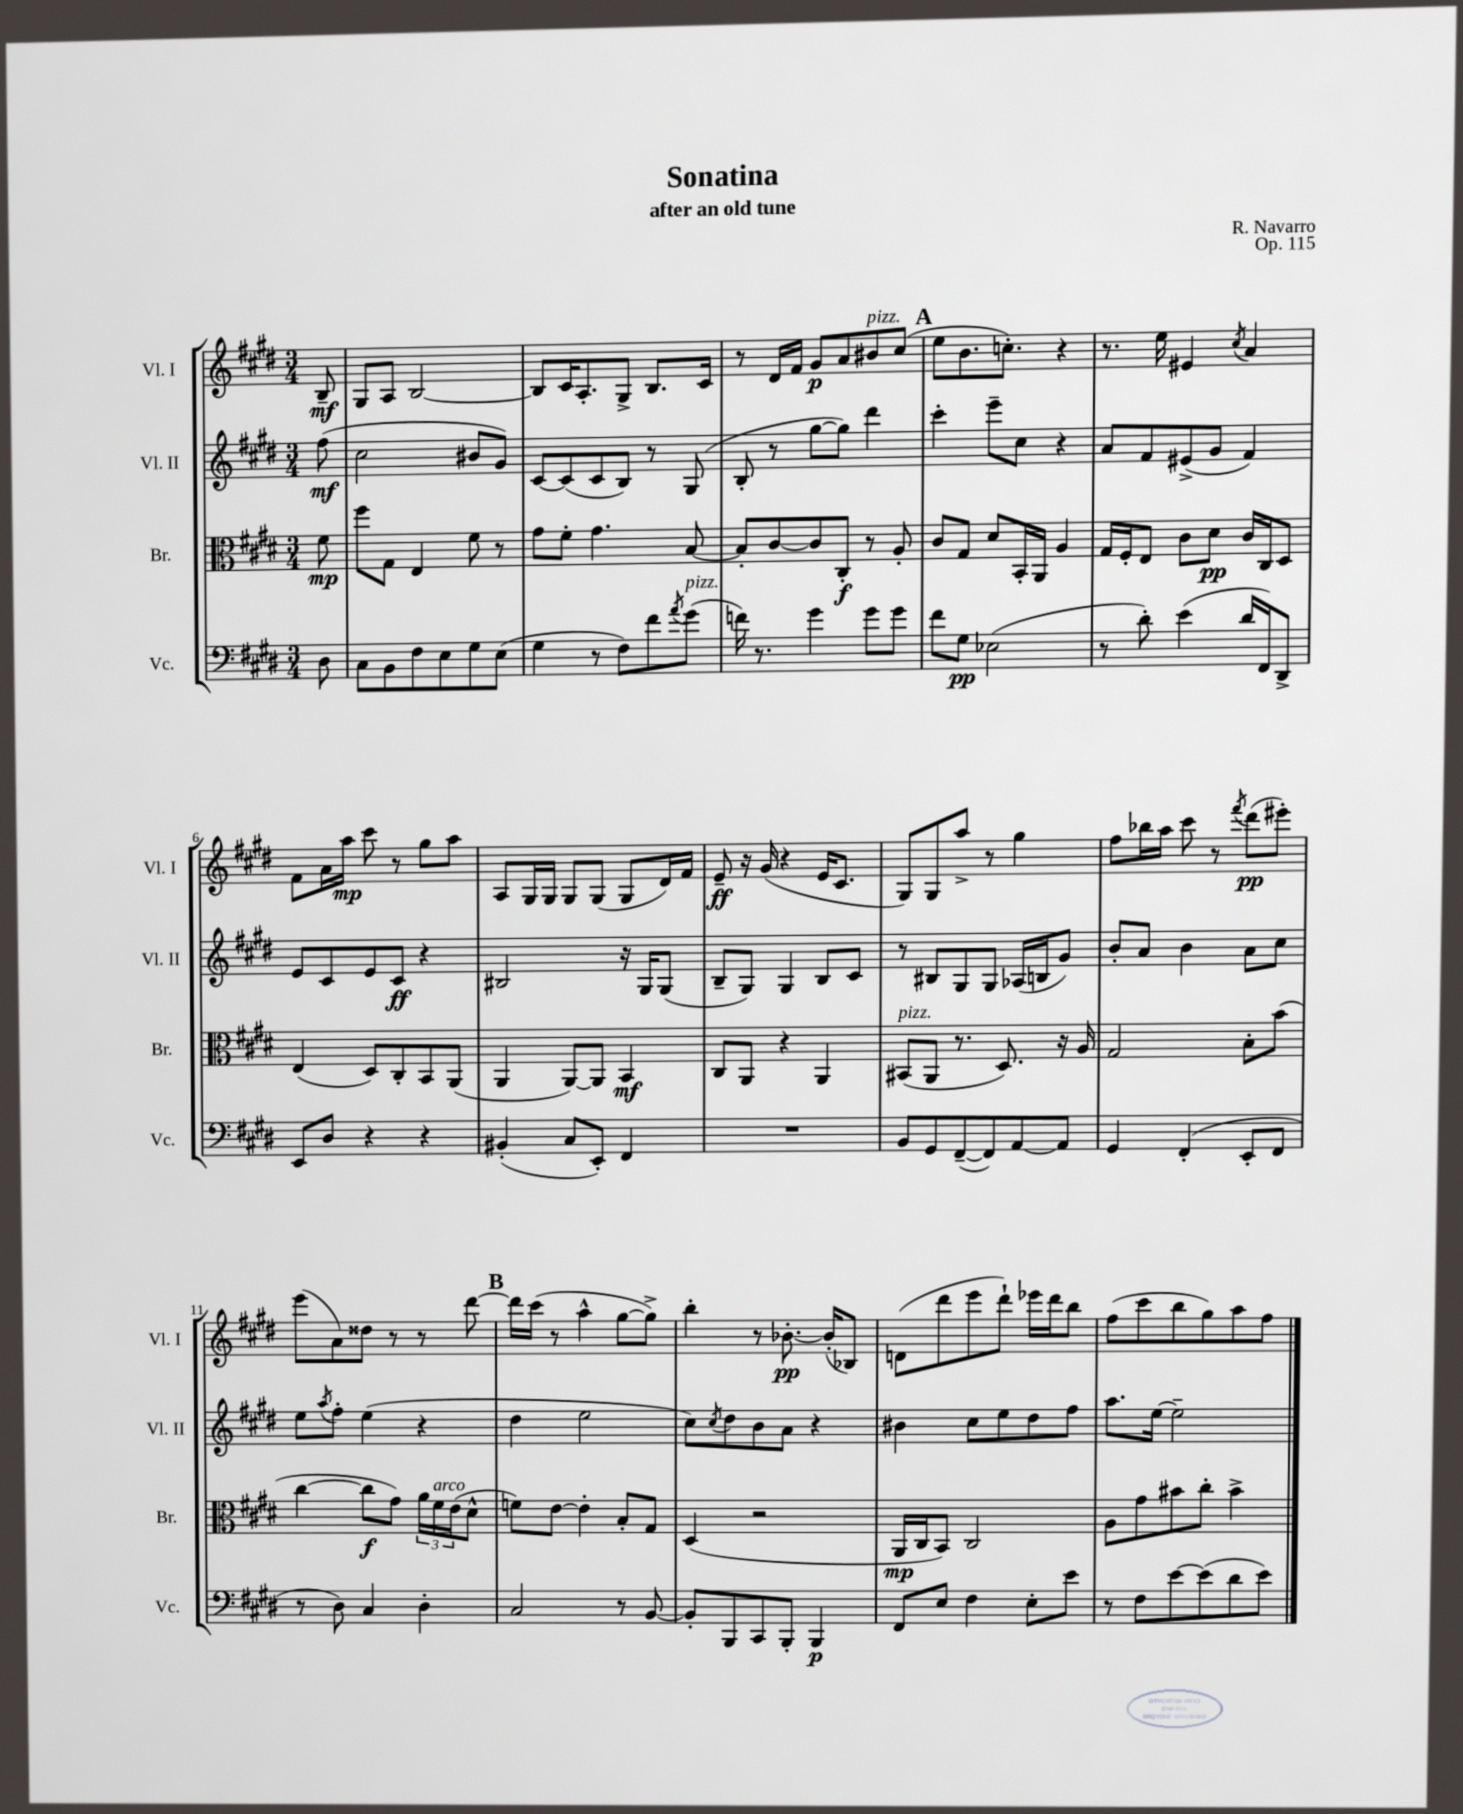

**kern	**kern	**kern	**kern
*staff4	*staff3	*staff2	*staff1
*clefF4	*clefC3	*clefG2	*clefG2
*k[f#c#g#d#]	*k[f#c#g#d#]	*k[f#c#g#d#]	*k[f#c#g#d#]
*M3/4	*M3/4	*M3/4	*M3/4
8D#	8f#	(8ff#	8B~
=	=	=	=
8C#	8ff#	2cc#	8G#
8BB	8G#	.	8A
8F#	4E	.	[2B
8E	.	.	.
8G#	8f#	8b#	.
(8E	8r	8g#)	.
=	=	=	=
4G#	8g#	[8c#	8B]
.	8f#'	(8c#]	16c#
.	.	.	8.A'
8r	4.g#	8c#	.
8F#)	.	8B)	8G#^
8f#	.	8r	8.B
8qa	.	.	.
(8g#	[8B	(8G#	.
.	.	.	16c#
=	=	=	=
16f)	8B']	8B'	8r
8.r	.	.	.
.	[8c#	8r	16d#
.	.	.	16f#
4g#	8c#]	[8gg#	8g#
.	8C#'	8gg#])	8a
8g#	8r	4ddd#	8b#
8g#	8A'	.	(8cc#
=	=	=	=
8f#	8c#	4ccc#'	8ee
8G#	8G#	.	8.b
(2E-	8d#	8eee~	.
.	.	.	8.cc')
.	16BB'	8cc#	.
.	16AA	.	.
.	4A	4r	4r
=	=	=	=
8r	16G#	8a	8.r
.	16F#'	.	.
8d#')	8E	8f#	.
.	.	.	16ee
(4e	8c#	(8e#^	4e#
.	8d#	8g#	.
.	.	.	8qcc#
16d#	16c#	4f#)	4a
16FF#)	16C#	.	.
8DD#^	8D#	.	.
=	=	=	=
8EE	(4E	8e	8f#
8D#	.	8c#	16a
.	.	.	16aa
4r	8D#)	8e	8ccc#
.	8C#'	8c#	8r
4r	8BB	4r	8gg#
.	(8AA	.	8aa
=	=	=	=
(4BB#'	4AA	2B#	8A
.	.	.	16G#
.	.	.	16G#
8C#	[8AA)	.	8G#
8EE')	8AA]	.	(8G#
4FF#	4BB	16r	8G#
.	.	16G#	.
.	.	(8G#	16d#)
.	.	.	16f#
=	=	=	=
2.r	8C#	8B~	8e~
.	8AA	8G#)	16r
.	.	.	(16g#
.	4r	4G#	4r
.	4AA	8B	16e
.	.	.	8.c#
.	.	8c#	.
=	=	=	=
8BB	(8BB#	8r	8G#)
8GG#	8AA	8B#	8G#
([8FF#~	8.r	8G#	8aa^
8FF#])	.	8G#	8r
.	8.D#)	.	.
[8AA	.	(16A-	4gg#
.	.	16B	.
8AA]	16r	8g#)	.
.	16A	.	.
=	=	=	=
4GG#	2G#	8b'	8ff#
.	.	8a	16bb-
.	.	.	16aa
(4FF#'	.	4b	8ccc#
.	.	.	8r
.	.	.	8qfff#
8EE'	8B'	8a	(8ddd#
8FF#	(8b	8cc#	8eee#')
=	=	=	=
8r	[4cc#	8ee	(8eee
.	.	8qaa	.
8D#)	.	8ff#'	8a)
4C#	8cc#]	(4ee	8dd##
.	8g#)	.	8r
4D#'	24a	4r	8r
.	24f#	.	.
.	(24e	.	.
.	8d#^^	.	[8ddd#
=	=	=	=
2C#	8f)	4dd#	16ddd#]
.	.	.	(16ccc#
.	[8e	.	8r
.	4e']	2ee	4aa^^
8r	8B'	.	[8gg#
[8BB	8G#	.	8gg#^])
=	=	=	=
8BB']	(4D#	8cc#)	4bb'
.	.	8qcc#	.
8BBB	.	8dd#	.
8CC#	2r	8b	8r
8BBB'	.	8a	[8.b-'
4BBB	.	4r	.
.	.	.	(16b-']
.	.	.	8B-)
=	=	=	=
8FF#	16AA	4b#	(8d
.	16C#	.	.
8E	8BB)	.	8ddd#
4F#	2C#	8cc#	8eee
.	.	8ee	8ddd#`)
8E'	.	8dd#	16eee-
.	.	.	16ddd#
8e	.	8ff#	8bb
=	=	=	=
8r	8A	8.aa	(8ff#
8F#	8g#	.	8ccc#
.	.	[16ee	.
[8e	8b#	2ee~]	8bb
(8e]	8cc#'	.	8gg#)
8d#	4b#^	.	8aa
8e)	.	.	8ff#
==	==	==	==
*-	*-	*-	*-
